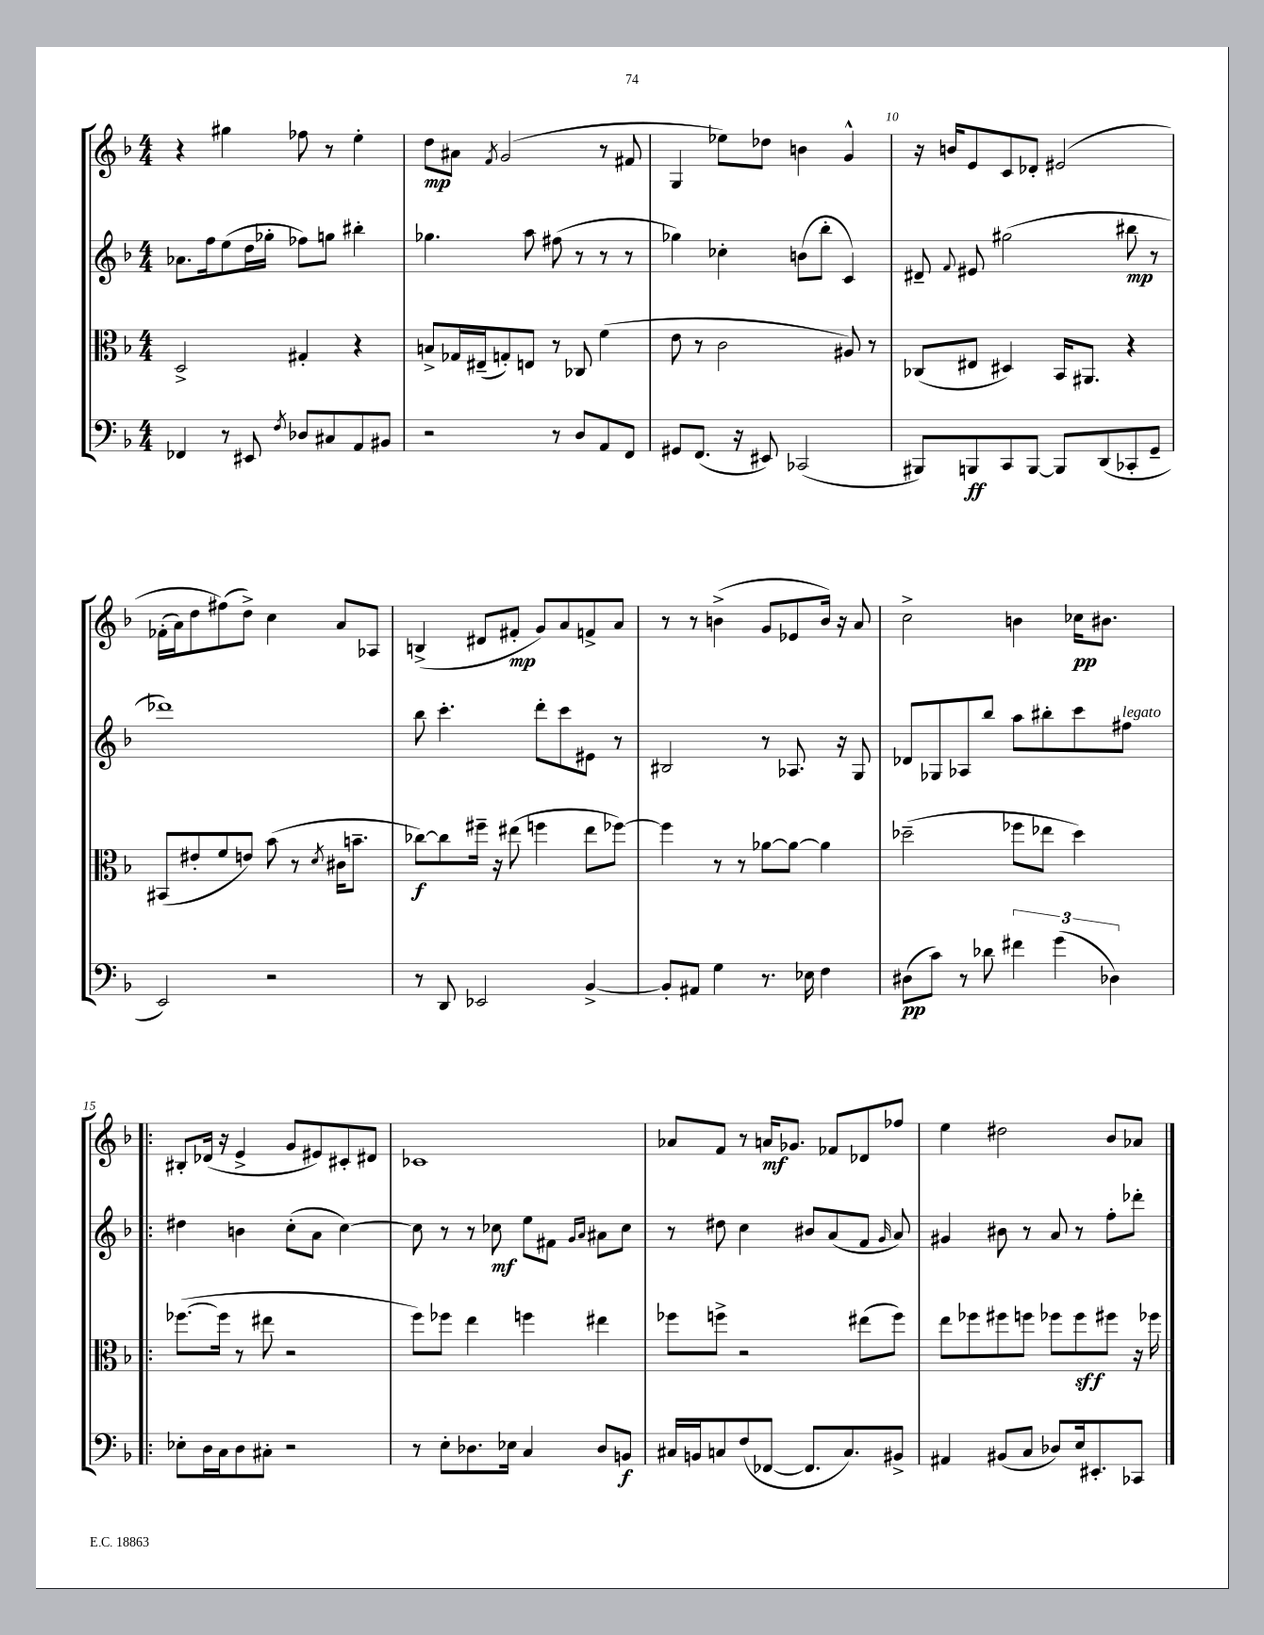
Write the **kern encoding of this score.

**kern	**kern	**kern	**kern
*staff4	*staff3	*staff2	*staff1
*clefF4	*clefC3	*clefG2	*clefG2
*k[b-]	*k[b-]	*k[b-]	*k[b-]
*M4/4	*M4/4	*M4/4	*M4/4
4FF-	2D^	8.a-	4r
.	.	16ff	.
8r	.	(8ee	4gg#
8EE#	.	16dd	.
.	.	16gg-'	.
8qF	.	.	.
8D-	4G#'	8ff-)	8ff-
8C#	.	8gg	8r
8AA	4r	4bb#'	4ee'
8BB#	.	.	.
=	=	=	=
2r	8B^	4.gg-	8dd
.	16G-	.	8a#
.	(16E#~	.	.
.	.	.	8qf
.	8G')	.	(2g
.	8E	8aa	.
8r	8r	(8ff#	.
8D	8C-	8r	.
8AA	(4f	8r	8r
8FF	.	8r	8f#
=	=	=	=
8GG#	8e	4gg-)	4G
(8.FF	8r	.	.
.	2c	4cc-'	8ee-)
16r	.	.	.
8EE#)	.	.	8dd-
(2CC-	.	(8b	4b
.	.	8bb-'	.
.	8A#)	4c)	4g^^
.	8r	.	.
=	=	=	=
8BBB#)	(8C-	8d#~	16r
.	.	.	16b
.	.	8qqf	.
8BBB	8E#	8e#	8e
8CC	4D#)	(2gg#	8c
[8BBB	.	.	8d-'
8BBB]	16BB-	.	&(2e#
.	8.AA#	.	.
(8DD	.	.	.
8CC-'	4r	8bb#	.
8GG~	.	8r	.
=	=	=	=
2EE)	(8BB#	1ddd-)	(16f-'
.	.	.	16a)
.	8e#'	.	8dd
.	8f	.	(8ff#&)
.	8e)	.	8dd^)
2r	(8b-	.	4cc
.	8r	.	.
.	8qd	.	.
.	16c#	.	8a
.	8.b~	.	.
.	.	.	8A-
=	=	=	=
8r	[8cc-)	8bb-	(4B^
8DD	8cc-]	4.ccc'	.
2EE-	16ff#~	.	8d#
.	16r	.	.
.	(8ee#	.	8f#'
.	4ff	8ddd'	8g)
.	.	8ccc	8a
[4BB-^	8ee#	8e#	8f^
.	[8ff-)	8r	8a
=	=	=	=
8BB-']	4ff-]	2B#	8r
8AA#	.	.	8r
4G	8r	.	(4b^
.	8r	.	.
8.r	[8a-	8r	8g
.	8a-_	8.A-	8e-
16E-	.	.	.
4F	4a-]	.	16b)
.	.	16r	16r
.	.	8G	8a
=	=	=	=
(8D#	(2dd-~	8d-	2cc^
8c)	.	8G-	.
8r	.	8A-	.
8d-	.	8bb-	.
6f#	8ff-	8aa	4b
.	8ee-	8bb#'	.
(6g	.	.	.
.	4dd-)	8ccc	16cc-
.	.	.	8.b#
6D-)	.	.	.
.	.	8ff#	.
=!|:	=!|:	=!|:	=!|:
8E-'	([8.ff-	4dd#	8B#'
16D	.	.	(16d-
16C	16ff-]	.	16r
8D	8r	4b	4e^
8C#'	8ee#	.	.
2r	2r	(8cc'	8g
.	.	8a	8e#)
.	.	[4cc)	8c#'
.	.	.	8d#
=	=	=	=
8r	8ff)	8cc]	1c-
8E'	8ff-	8r	.
8.D-	4ee	8r	.
.	.	8cc-	.
16E-	.	.	.
4C	4ff	8ee	.
.	.	8f#	.
.	.	16qqg	.
.	.	16qqa	.
8D-	4ee#	8a#	.
8BB	.	8cc-	.
=	=	=	=
16C#	8ff-	8r	8a-
16BB	.	.	.
8C	8ff^	8dd#	8f
(8F	2r	4cc	8r
[8FF-	.	.	16a
.	.	.	8.g-
8.FF-]	.	8b#	.
.	.	(8a	8f-
8.C)	.	.	.
.	(8ee#	8f	8d-
.	.	16qqg	.
8BB#^	8ff)	8a)	8ff-
=	=	=	=
4AA#	8ee	4g#	4ee
.	8ff-	.	.
(8BB#	8ff#	8b#	2dd#
8C	8ff	8r	.
8D-)	8ff-	8a	.
16E	8ff-	8r	.
8.EE#'	.	.	.
.	8ff#	8ff'	8b-
8CC-	16r	8ddd-'	8a-
.	16ff-	.	.
==	==	==	==
*-	*-	*-	*-
